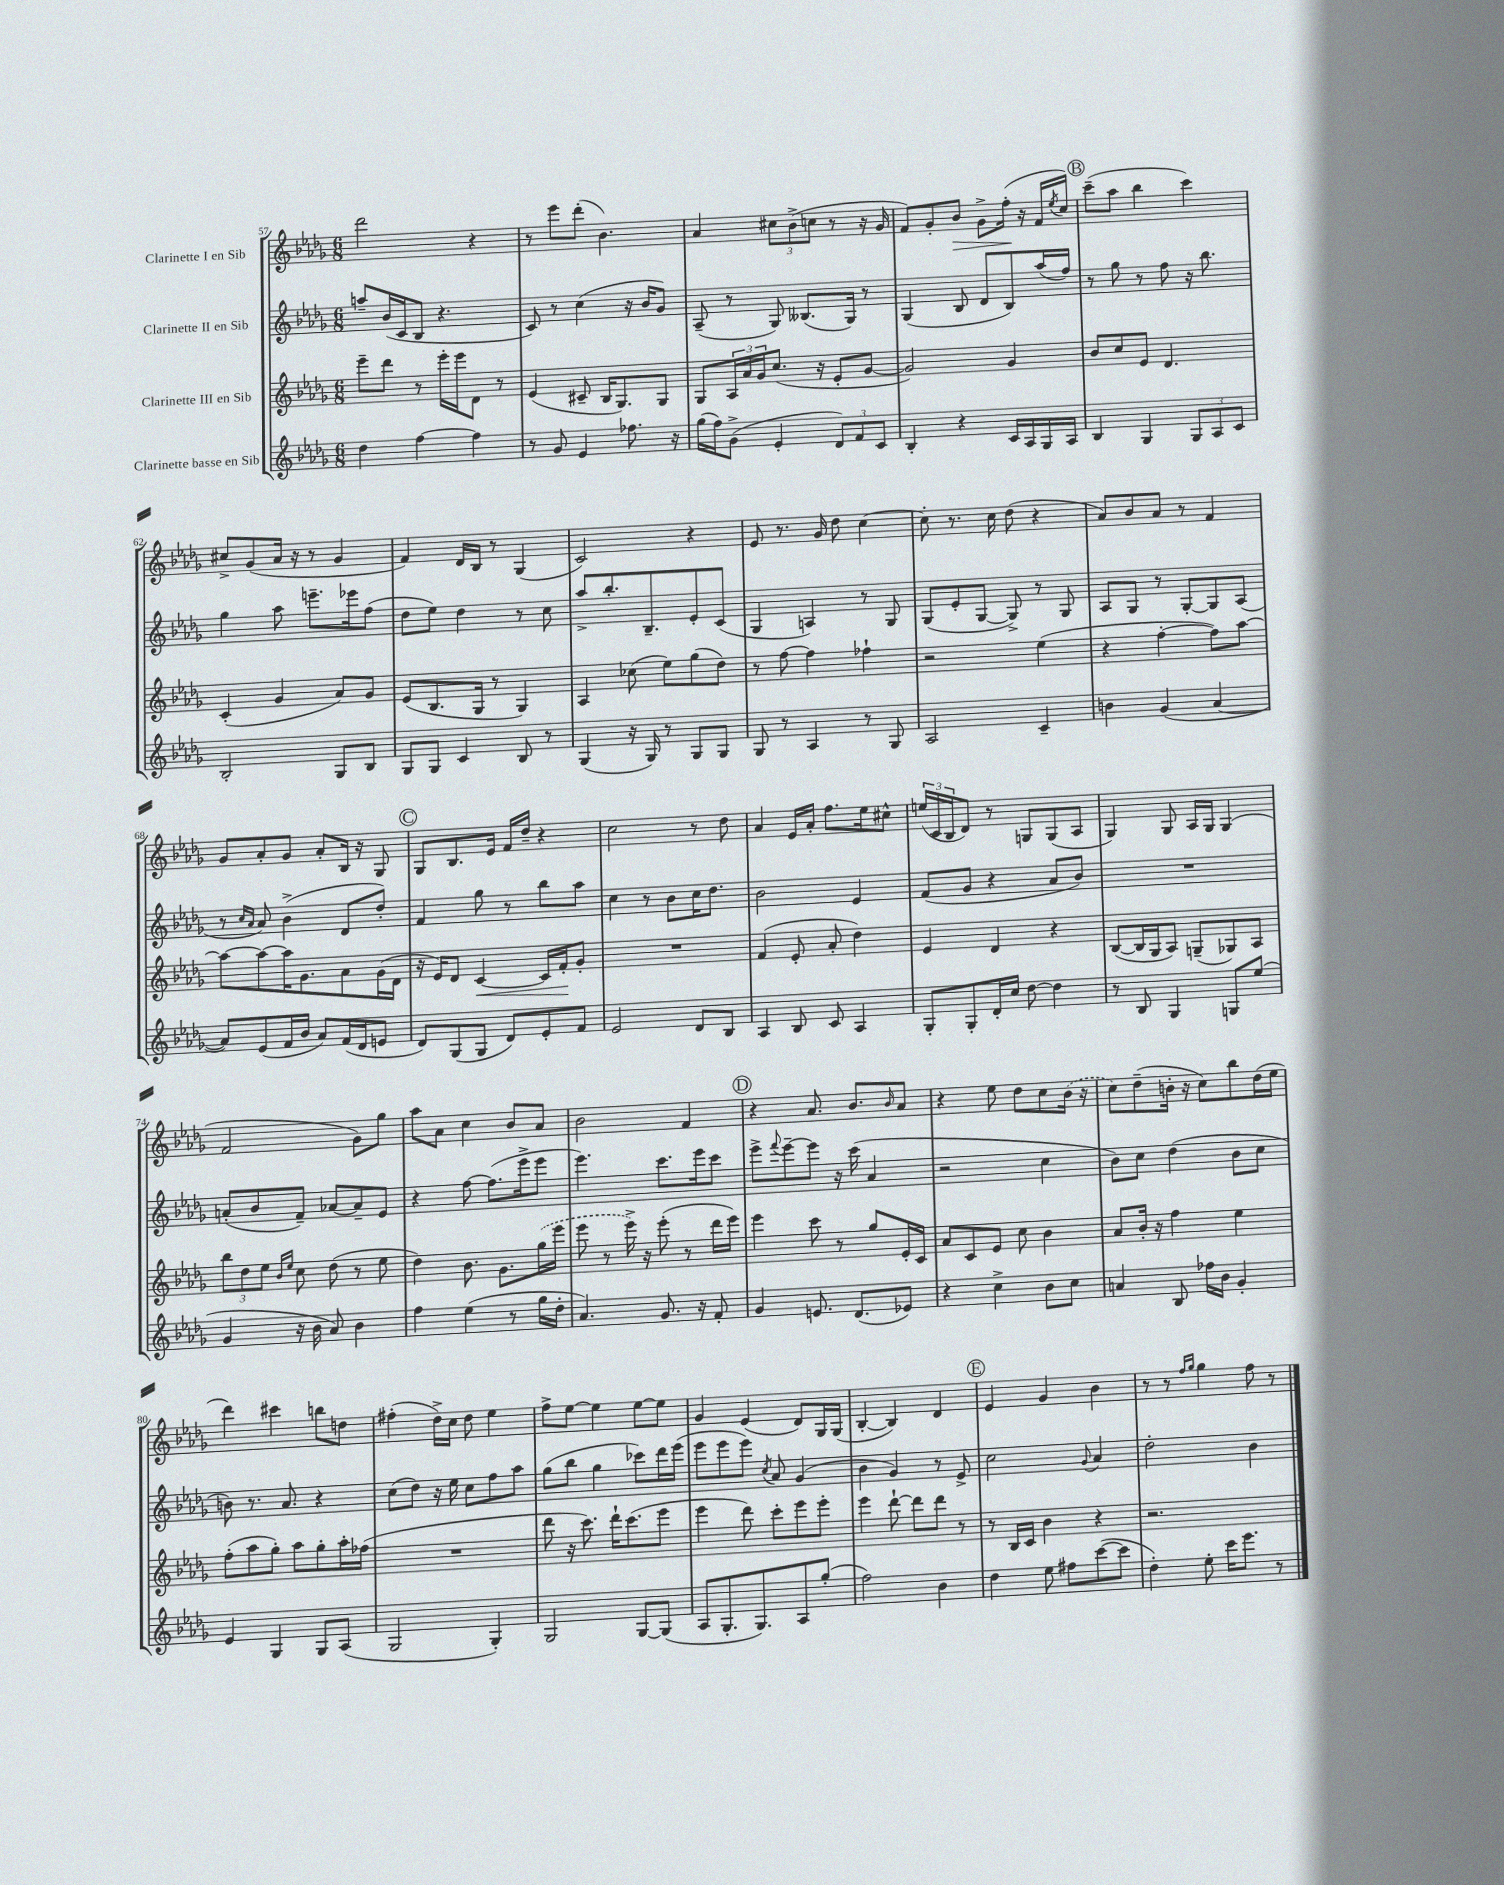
<<
\new StaffGroup <<
\new Staff = "s0" \with { instrumentName = "Clarinette I en Sib" } {
    \clef treble \key des \major \numericTimeSignature \time 6/8
    des'''2 r4 |
    r8 ees'''8 des'''8-.( bes'4.) |
    aes'4 \tuplet 3/2 { cis''8 bes'8->( c''8 } r8 r16 ges'16 |
    f'8) ges'8-. bes'8\> ges'8-> f''16-.\!( r16 f'16 \acciaccatura { ees''8 } c''16) |
    \mark \markup { \circle "B" } c'''8--( aes''8 bes''4 c'''4) |
    cis''8-> ges'8( aes'16 r16 r8 ges'4 |
    f'4) des'16 bes16 r8 ges4( |
    c'2) r4 |
    ees'8 r8. ges'16 des''8 c''4~ |
    c''8-. r8. c''16 des''8( r4 |
    aes'8) bes'8 aes'8 r8 f'4 |
    ges'8 aes'8-. ges'8 aes'8-. bes16 r16 ges8 |
    \mark \markup { \circle "C" } ges8 bes8. ees'16 f'16 des''16-- r4 |
    c''2 r8 des''8 |
    aes'4 ees'16 aes'16-. f''8. ees''16 cis''8-^ |
    \tuplet 3/2 { e''16( c'16 bes16 } des'8) r8 g8 g8( aes8 |
    ges4) ges8 aes16 ges16 ges4( |
    f'2 ges'8) ges''8 |
    aes''8 aes'8 c''4 bes'8 aes'8 |
    bes'2 f'4 |
    \mark \markup { \circle "D" } r4 aes'8. bes'8. \grace { bes'16 } aes'8 |
    r4 ees''8 des''8 c''8 \once \slurDashed bes'16( r16 |
    c''8) des''8--( b'16-. r16 c''8) bes''8 des''16( ees''16 |
    des'''4) cis'''4 b''8 d''8 |
    fis''4-.( des''16->) c''16 des''8 ees''4 |
    f''8-> ees''8~ ees''4 ees''8~ ees''8 |
    ges'4 ees'4( des'8) ges16 ges16( |
    bes4~-. bes4) des'4 |
    \mark \markup { \circle "E" } ees'4 ges'4 bes'4 |
    r8 r8 \grace { f''16 ges''16 } ges''4 f''8 r8 \bar "|." |
}
\new Staff = "s1" \with { instrumentName = "Clarinette II en Sib" } {
    \clef treble \key des \major \numericTimeSignature \time 6/8
    a''8-- bes'16( c'16 bes8 r4. |
    c'8) r8 c''4( r16 bes'16 ges'8) |
    aes8--( r8 ges8) beses8.( ges16) r8 |
    ges4( bes8 des'8 bes8) aes''16( f''16) |
    \mark \markup { \circle "B" } r8 ges''8 r8 f''8 r16 bes''8. |
    ges''4 aes''8 e'''8.-- ees'''16 f''8( |
    des''8 ees''8) des''4 r8 c''8 |
    aes''8-> bes''8.-. bes8.-- ees'8-. c'8( |
    ges4 a4) r8 ges8 |
    ges8( ees'8-. ges8~ ges8->) r8 ges8 |
    aes8 ges8 r8 ges8~-. ges8 aes8( |
    r8 \grace { c''16 aes'16 } aes'8) bes'4->( des'8 des''8-.) |
    \mark \markup { \circle "C" } f'4 ges''8 r8 bes''8 aes''8 |
    c''4 r8 bes'8 c''16 des''8. |
    bes'2 ees'4 |
    f'8( ges'8 r4 aes'8 bes'8) |
    R2. |
    a'8-.( bes'8 f'8--) aes'8~ aes'8-- ees'8 |
    r4 f''8~ f''8.( ees'''16-> ees'''8 |
    ees'''4.) c'''8. ees'''16 c'''8 |
    \mark \markup { \circle "D" } ees'''8-> \appoggiatura { f'''8 } ees'''8~-- ees'''8 r16 c'''16( aes'4 |
    r2 c''4 |
    bes'8) c''8 des''4( bes'8 c''8 |
    b'8) r8. aes'8. r4 |
    c''8( des''8) r16 ees''16 c''8 f''8 aes''8 |
    ges''8( bes''8 ges''4 ces'''8) des'''16 ees'''16( |
    ees'''8 ees'''8 ees'''8) \acciaccatura { c''8 } aes'8 ges'4( |
    bes'4 ges'4) r8 ees'8-> |
    \mark \markup { \circle "E" } c''2 \appoggiatura { ges'8 } aes'4 |
    des''2-. bes'4 \bar "|." |
}
\new Staff = "s2" \with { instrumentName = "Clarinette III en Sib" } {
    \clef treble \key des \major \numericTimeSignature \time 6/8
    ees'''8-- des'''8 r8 ees'''16-. ees'''16 des'8 r8 |
    ees'4( cis'8-- bes16 ges8.) ges8 |
    ges8 \tuplet 3/2 { aes16 aes'16 ges'16 } c''8.( r16 ees'8-. ges'8~ |
    ges'2) ges'4 |
    \mark \markup { \circle "B" } bes'8 c''8 ees'8 des'4. |
    c'4-.( ges'4 aes'8) ges'8 |
    ees'8( bes8. ges16 r8 ges4) |
    aes4 ces''8( ees''8) ges''8( des''8) |
    r8 f''8~ f''4 fes''4-! |
    r2 ees''4( |
    r4 f''4~-. f''8) aes''8~ |
    aes''8~ aes''8~ aes''16 ges'8. aes'8 ges'16( des'16 |
    \mark \markup { \circle "C" } r16 ees'16) des'8 c'4~\< c'16 f'16-.\! ges'8-. |
    R2. |
    f'4( ees'8-. aes'8-. des''4) |
    ees'4 des'4 r4 |
    bes8~( bes16 ges16 aes8) g8--( ges8) aes8 |
    \tuplet 3/2 { bes''8 des''8 ees''8 } \grace { bes'16 ees''16 } c''8 des''8( r8 ees''8 |
    des''4) bes'8. ges'8. \once \slurDashed ges''16( ees'''16 |
    ees'''8 r8 ees'''16->) r16 ees'''8-.( r8 des'''16 ees'''16) |
    \mark \markup { \circle "D" } ees'''4 c'''8 r8 ges''8 ees'16-. c'16 |
    aes'8 c'8 ees'8 c''8 bes'4 |
    aes'8 bes'16-. r16 f''4 ees''4 |
    f''8-.( aes''8 ges''8-.) aes''8 ges''8-. aes''16-. fes''16( |
    R2. |
    des'''8 r16 c'''8.) des'''16-! c'''8.( ees'''8 |
    ees'''4 des'''8) c'''8-. ees'''8 ees'''8-. |
    ees'''4 des'''8~-! des'''8 des'''8 r8 |
    \mark \markup { \circle "E" } r8 bes16 c'16 bes'4 r4 |
    r2. \bar "|." |
}
\new Staff = "s3" \with { instrumentName = "Clarinette basse en Sib" } {
    \clef treble \key des \major \numericTimeSignature \time 6/8
    des''4 f''4~ f''4 |
    r8 ges'8 ees'4 fes''8. r16 |
    ges''16( f''16) ges'8->( ees'4-. \tuplet 3/2 { des'8) f'8 c'8 } |
    bes4-. r4 c'16 aes16 ges16 aes16 |
    \mark \markup { \circle "B" } bes4 ges4 \tuplet 3/2 { ges8 aes8 c'8 } |
    bes2-. ges8 bes8 |
    ges8 ges8 c'4 bes8 r8 |
    ges4( r16 ges16) r8 ges8 ges8 |
    ges8 r8 aes4 r8 ges8 |
    aes2 c'4-- |
    b'4 ges'4( aes'4~ |
    aes'8) ees'8( f'16 bes'16 aes'8) f'16( des'16 e'8 |
    \mark \markup { \circle "C" } des'8) ges8( ges8 des'8) ees'8-. f'8 |
    ees'2 des'8 bes8 |
    aes4 bes8 c'8 aes4 |
    ges8-. ges8-. des'16-. c''16 des''8~ des''4 |
    r8 bes8 ges4 g8 ees''8( |
    ges'4 r16 bes'16 aes'8) bes'4 |
    f''4 ees''4( r8 ges''16 des''16-. |
    aes'4.) ges'8. r16 f'8-. |
    \mark \markup { \circle "D" } ges'4 e'8. des'8.( ees'8) |
    r4 c''4-> bes'8 c''8 |
    a'4 bes8 fes''16 bes'16 ges'4-. |
    ees'4 ges4 ges8 aes8( |
    ges2 ges4-.) |
    ges2 ges8~ ges8( |
    aes8 ges8.-. ges8.) aes8 ges''8-.( |
    f''2) bes'4 |
    \mark \markup { \circle "E" } des''4 ees''8 fis''8 c'''8~( c'''8 |
    des''4-.) ees''8-. c'''16 ees'''8. r8 \bar "|." |
}
>>
>>
\layout { \context { \Score currentBarNumber = #57 } }
